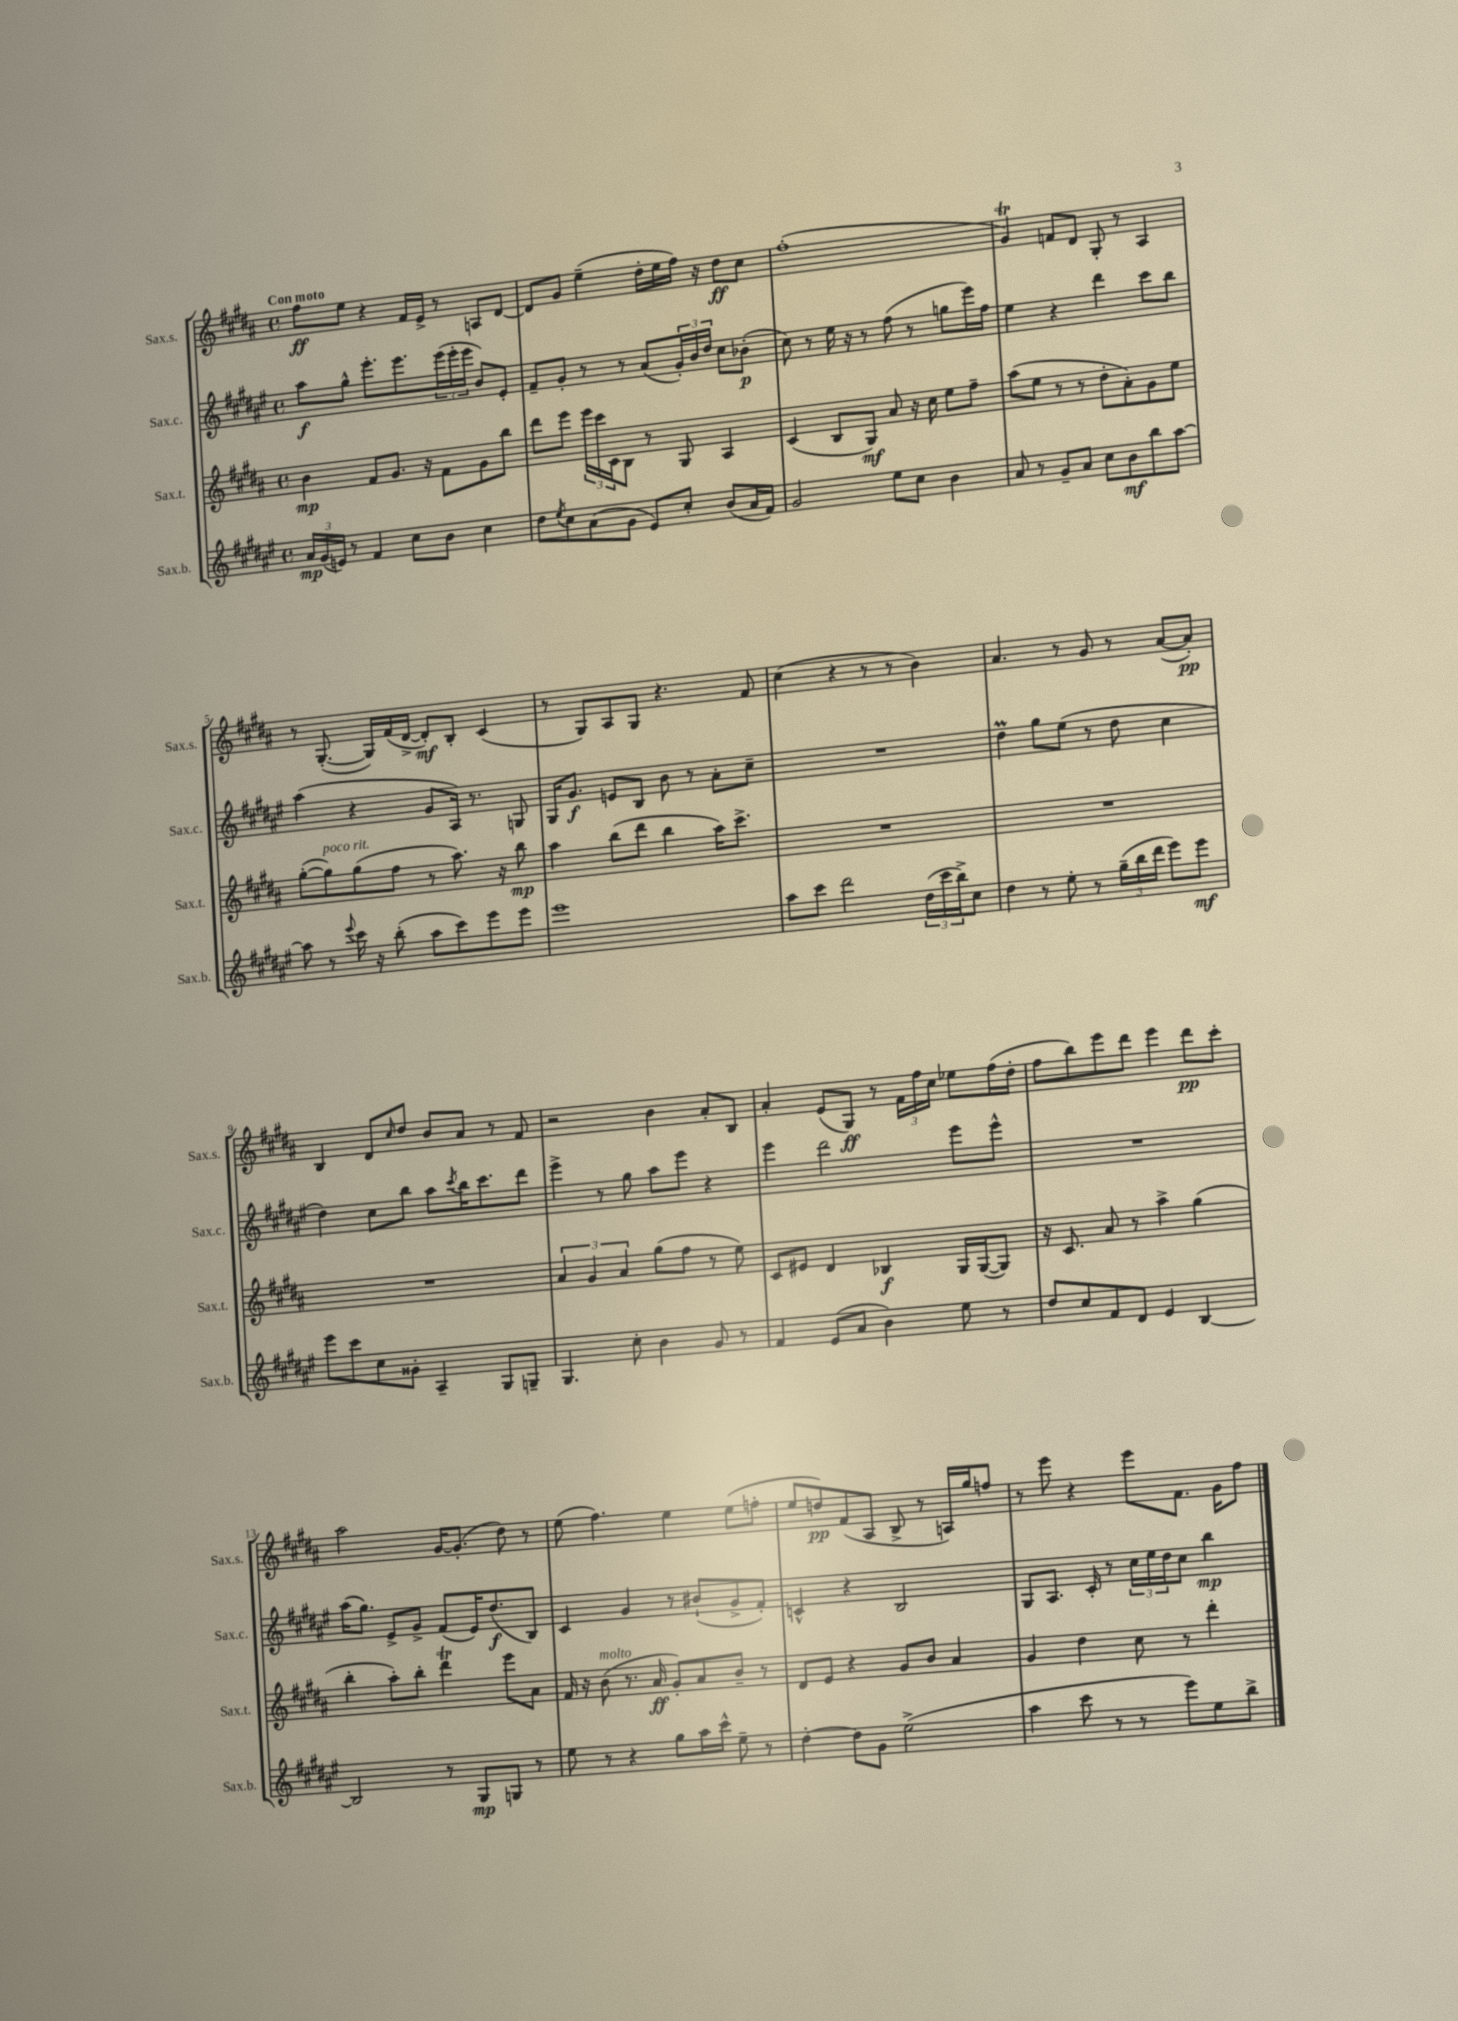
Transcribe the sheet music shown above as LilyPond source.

<<
\new StaffGroup <<
\new Staff = "s0" \with { instrumentName = "Sax.s." shortInstrumentName = "Sax.s." } {
    \clef treble \key b \major \defaultTimeSignature \time 4/4 \tempo "Con moto"
    fis''8\ff e''8 r4 fis'16 e'16-> r8 a8 dis'8~ |
    dis'8 gis'8 e''4--( dis''16-. e''16 fis''16) r16 dis''8\ff cis''8 |
    fis''1-.( |
    gis'4\trill) f'8 dis'8 gis8-. r8 ais4 |
    r8 gis8.~-.( gis16) fis'16( dis'16~-> dis'8-.\mf) b8-. cis'4( |
    r8 gis8) ais8 gis8 r4. fis'8 |
    cis''4( r4 r8 r8 b'4) |
    ais'4. r8 gis'8 r8 ais'8~( ais'8-.\pp) |
    b4 dis'8 \grace { cis''16 } dis''8 b'8 ais'8 r8 fis'8 |
    r2 b'4 ais'8-. b8 |
    ais'4-. e'8( gis8\ff) r8 \tuplet 3/2 { fis'16 fis''16 cis''16 } ees''8 fis''16( dis''16-. |
    fis''8 b''8) e'''8 dis'''8 e'''4 dis'''8\pp cis'''8-. |
    ais''2 gis'16~ gis'8.-.( dis''8) r8 |
    e''8( fis''4.) e''4 e''8( f''8-. |
    e''8 d''8\pp) fis'8( ais8 b8-> r8 a16) gis''16 f''8 |
    r8 e'''8 r4 e'''8 fis'8. gis'16 fis''8 \bar "|." |
}
\new Staff = "s1" \with { instrumentName = "Sax.c." shortInstrumentName = "Sax.c." } {
    \clef treble \key fis \major \defaultTimeSignature \time 4/4
    ais''8\f gis''8-^ eis'''8.-. eis'''8. \tuplet 3/2 { eis'''16( eis'''16-. eis'''16 } b'8) eis'8-. |
    fis'8-- gis'8-. r8 r8 ais'8( \tuplet 3/2 { gis'16-.) b'16 dis''16 } cis''8 bes'8-.\p( |
    cis''8) r8 eis''16 r16 r8 fis''8( r8 g''8 eis'''16) fis''16 |
    eis''4 r4 dis'''4 cis'''8 b''8 |
    ais''4( r4 gis'8 ais16) r8. g8 |
    gis16 gis'8.\f e'8 b8 b'8 r8 ais'8-. cis''8-- |
    R1 |
    dis''4\prall gis''8 eis''8( r8 dis''8 cis''4 |
    dis''4) cis''8 b''8 ais''8 \acciaccatura { cis'''8 } b''16 cis'''8. dis'''8 |
    eis'''4-> r8 gis''8 ais''8 eis'''8 r4 |
    eis'''4 dis'''2 eis'''8 eis'''8-^ |
    R1 |
    ais''16( gis''8.) eis'8-> gis'8-> fis'8( eis'16) dis''8.\f( b8) |
    cis'4 gis'4 r8 bis'8-!( gis'8-> fis'8-.) |
    c'4-^ r4 b2 |
    gis8 ais8. cis'16-. r8 \tuplet 3/2 { cis''16 eis''16 dis''16 } cis''8 b''4\mp \bar "|." |
}
\new Staff = "s2" \with { instrumentName = "Sax.t." shortInstrumentName = "Sax.t." } {
    \clef treble \key b \major \defaultTimeSignature \time 4/4
    b'4\mp fis'8 gis'8. r16 fis'8 gis'8 b''8 |
    dis'''8 e'''8 \tuplet 3/2 { e'''16 cis'''16 cis'16 } b8 r8 gis8 ais4 |
    cis'4( b8 gis8\mf) ais'8 r16 cis''16 e''8 fis''8-- |
    ais''8( e''8 r8 r8 dis''8-. ais'8-.) gis'8 e''8 |
    gis''8~-.( gis''8^\markup { \italic "poco rit." }) gis''8( fis''8 r8 ais''8.) r16 b''8\mp |
    ais''4 b''8( dis'''8 b''4 ais''16) cis'''8.-> |
    R1 |
    R1 |
    R1 |
    \tuplet 3/2 { ais'4 gis'4 ais'4 } gis''8( fis''8 r8 e''8) |
    cis'8 eis'8 dis'4 bes4\f gis16 gis16~( gis8) |
    r16 cis'8. ais'8 r8 ais''4-> gis''4( |
    b''4-. ais''8-.) b''8-. dis'''4\trill e'''8 ais'8 |
    fis'16 r16 b'8^\markup { \italic "molto" }( r8. ais'16\ff gis'8-.) ais'8 b'8-- r8 |
    dis'8 e'8 r4 gis'8 b'8 ais'4 |
    gis'4 dis''4 cis''8 r8 dis'''4-. \bar "|." |
}
\new Staff = "s3" \with { instrumentName = "Sax.b." shortInstrumentName = "Sax.b." } {
    \clef treble \key fis \major \defaultTimeSignature \time 4/4
    \tuplet 3/2 { ais'16\mp gis'16( e'16) } r8 fis'4 cis''8 b'8 cis''4 |
    dis''8 \acciaccatura { eis''8 } cis''8 ais'8( gis'8 eis'8) cis''8-. b'8( ais'16 fis'16) |
    gis'2 eis''8 cis''8 b'4 |
    ais'8 r8 gis'8-- ais'8 cis''8 b'8\mf b''8 ais''8~ |
    ais''8 r8 \appoggiatura { eis'''8 } cis'''16 r16 b''8-.( ais''8 cis'''8) eis'''8 eis'''8 |
    eis'''1 |
    ais''8 cis'''8 dis'''2 \tuplet 3/2 { dis''16( cis'''16 b''16->) } cis''8 |
    dis''4 r8 eis''8-. r8 \tuplet 3/2 { gis''16--( b''16 dis'''16 } eis'''8) eis'''8\mf |
    eis'''8 cis'''8 cis''8 gisis'8-. ais4-- gis8 g8-- |
    gis4. cis''8-. b'4 gis'8 r8 |
    fis'4 eis'8( ais'8 b'4) eis''8 r8 |
    dis''8 cis''8 fis'8 dis'8 eis'4 b4~ |
    b2 r8 gis8\mp g8 r8 |
    eis''8 r8 r4 gis''8 ais''16 cis'''16-^ eis''8-- r8 |
    dis''4~-. dis''8 gis'8 eis''2->( |
    ais''4 cis'''8 r8 r8 eis'''8) eis''8 b''8-> \bar "|." |
}
>>
>>
